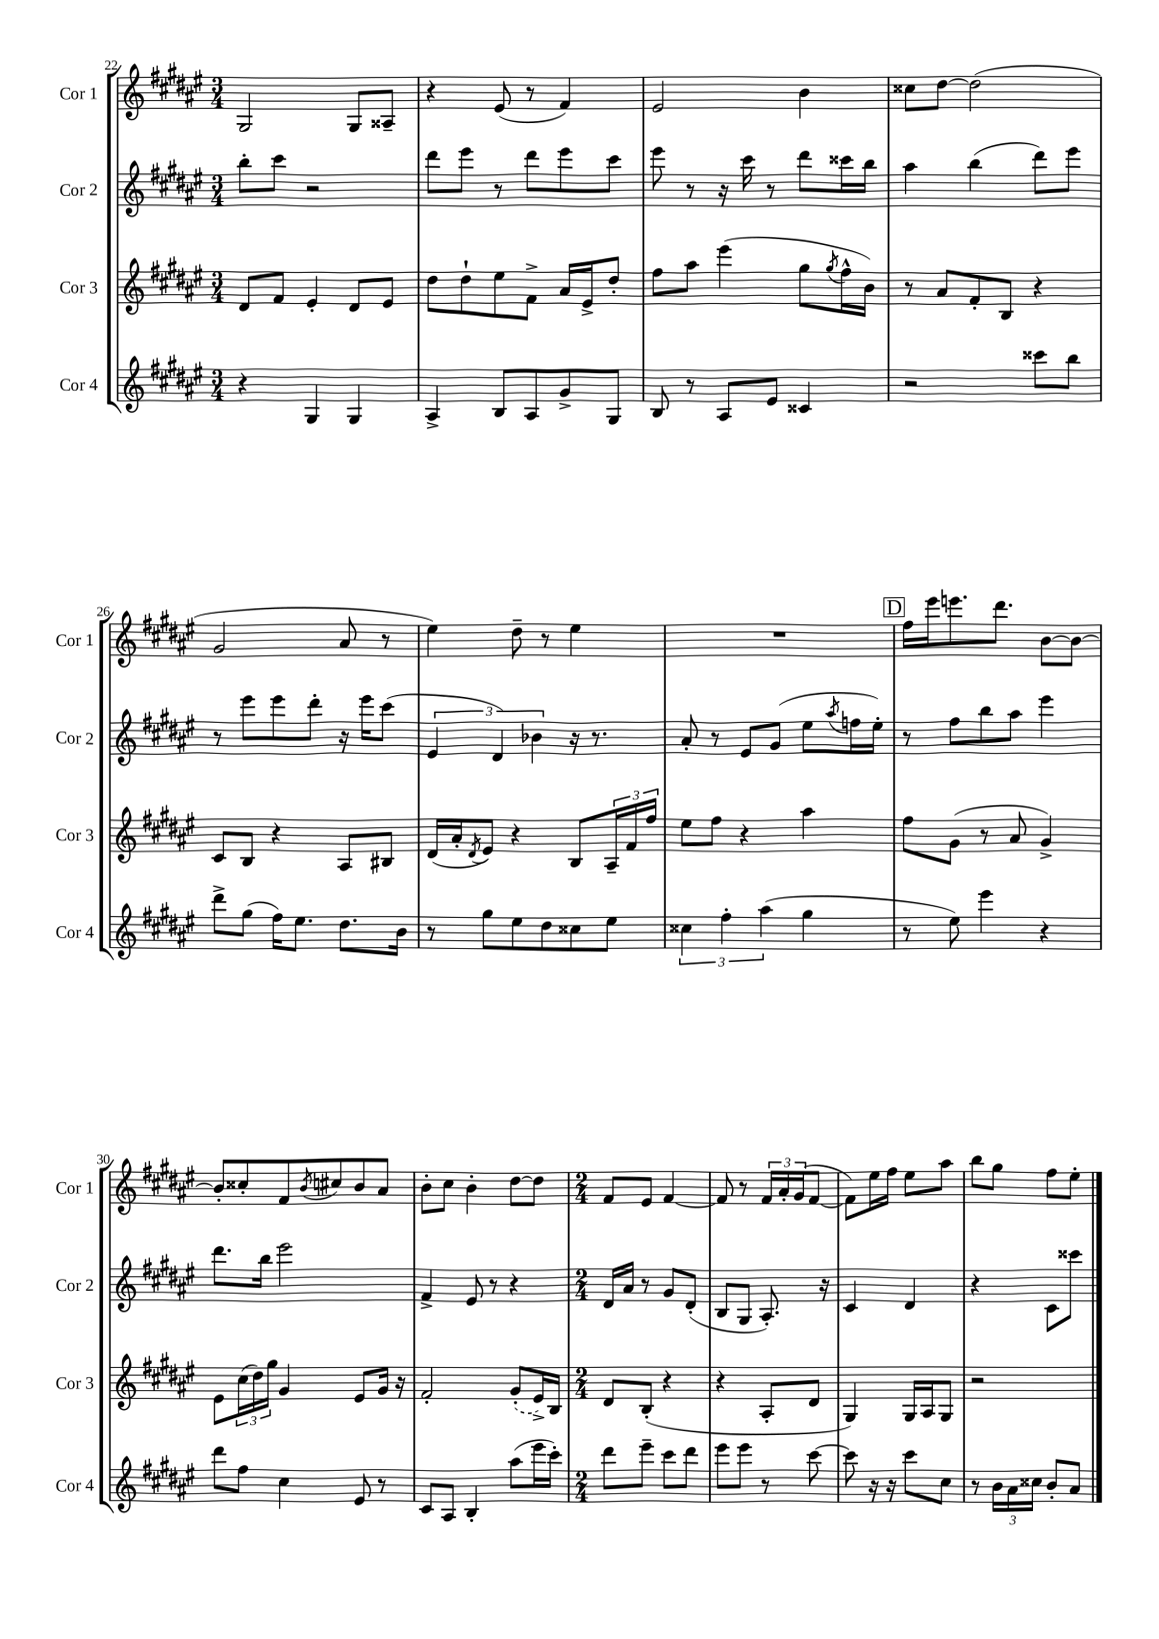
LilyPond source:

<<
\new StaffGroup <<
\new Staff = "s0" \with { instrumentName = "Cor 1" shortInstrumentName = "Cor 1" } {
    \clef treble \key fis \major \numericTimeSignature \time 3/4
    gis2 gis8 aisis8-- |
    r4 eis'8( r8 fis'4) |
    eis'2 b'4 |
    cisis''8 dis''8~ dis''2( |
    gis'2 ais'8 r8 |
    eis''4) dis''8-- r8 eis''4 |
    R2. |
    \mark \markup { \box "D" } fis''16 eis'''16 e'''8. dis'''8. b'8~ b'8~ |
    b'8-. cisis''8-. fis'8 \acciaccatura { b'8 } cis''8 b'8 ais'8 |
    b'8-. cis''8 b'4-. dis''8~ dis''8 |
    \numericTimeSignature \time 2/4 fis'8 eis'8 fis'4~ |
    fis'8 r8 \tuplet 3/2 { fis'16 ais'16-. gis'16( } fis'8~ |
    fis'8) eis''16 fis''16 eis''8 ais''8 |
    b''8 gis''8 fis''8 eis''8-. \bar "|." |
}
\new Staff = "s1" \with { instrumentName = "Cor 2" shortInstrumentName = "Cor 2" } {
    \clef treble \key fis \major \numericTimeSignature \time 3/4
    b''8-. cis'''8 r2 |
    dis'''8 eis'''8 r8 dis'''8 eis'''8 cis'''8 |
    eis'''8 r8 r16 cis'''16 r8 dis'''8 cisis'''16 b''16 |
    ais''4 b''4( dis'''8) eis'''8 |
    r8 eis'''8 eis'''8 dis'''8-. r16 eis'''16 cis'''8( |
    \tuplet 3/2 { eis'4 dis'4) bes'4 } r16 r8. |
    ais'8-. r8 eis'8 gis'8( eis''8 \acciaccatura { ais''8 } f''16 eis''16-.) |
    \mark \markup { \box "D" } r8 fis''8 b''8 ais''8 eis'''4 |
    dis'''8. b''16 eis'''2 |
    fis'4-> eis'8 r8 r4 |
    \numericTimeSignature \time 2/4 dis'16 ais'16 r8 gis'8 dis'8-.( |
    b8 gis8 ais8.-.) r16 |
    cis'4 dis'4 |
    r4 cis'8 cisis'''8 \bar "|." |
}
\new Staff = "s2" \with { instrumentName = "Cor 3" shortInstrumentName = "Cor 3" } {
    \clef treble \key fis \major \numericTimeSignature \time 3/4
    dis'8 fis'8 eis'4-. dis'8 eis'8 |
    dis''8 dis''8-! eis''8 fis'8-> ais'16 eis'16-> dis''8-. |
    fis''8 ais''8 eis'''4( gis''8 \acciaccatura { gis''8 } fis''16-^ b'16) |
    r8 ais'8 fis'8-. b8 r4 |
    cis'8 b8 r4 ais8 bis8 |
    dis'16( ais'16-. \acciaccatura { dis'8 } eis'8) r4 b8 \tuplet 3/2 { ais16-- fis'16 fis''16 } |
    eis''8 fis''8 r4 ais''4 |
    \mark \markup { \box "D" } fis''8 gis'8( r8 ais'8 gis'4->) |
    eis'8 \tuplet 3/2 { cis''16( dis''16) gis''16 } gis'4 eis'8 gis'16 r16 |
    fis'2-. \once \slurDashed gis'8-.( eis'16->) b16 |
    \numericTimeSignature \time 2/4 dis'8 b8-.( r4 |
    r4 ais8-. dis'8 |
    gis4) gis16 ais16 gis8 |
    r2 \bar "|." |
}
\new Staff = "s3" \with { instrumentName = "Cor 4" shortInstrumentName = "Cor 4" } {
    \clef treble \key fis \major \numericTimeSignature \time 3/4
    r4 gis4 gis4 |
    ais4-> b8 ais8 gis'8-> gis8 |
    b8 r8 ais8 eis'8 cisis'4 |
    r2 cisis'''8 b''8 |
    dis'''8-> gis''8( fis''16) eis''8. dis''8. b'16 |
    r8 gis''8 eis''8 dis''8 cisis''8 eis''8 |
    \tuplet 3/2 { cisis''4 fis''4-. ais''4( } gis''4 |
    \mark \markup { \box "D" } r8 eis''8) eis'''4 r4 |
    dis'''8 fis''8 cis''4 eis'8 r8 |
    cis'8 ais8 b4-. ais''8( eis'''16 cis'''16-.) |
    \numericTimeSignature \time 2/4 dis'''8 eis'''8-- cis'''8 dis'''8 |
    eis'''8 eis'''8 r8 cis'''8~ |
    cis'''8 r16 r16 cis'''8 cis''8 |
    r8 \tuplet 3/2 { b'16 ais'16 cisis''16 } b'8-. ais'8 \bar "|." |
}
>>
>>
\layout { \context { \Score currentBarNumber = #22 } }
